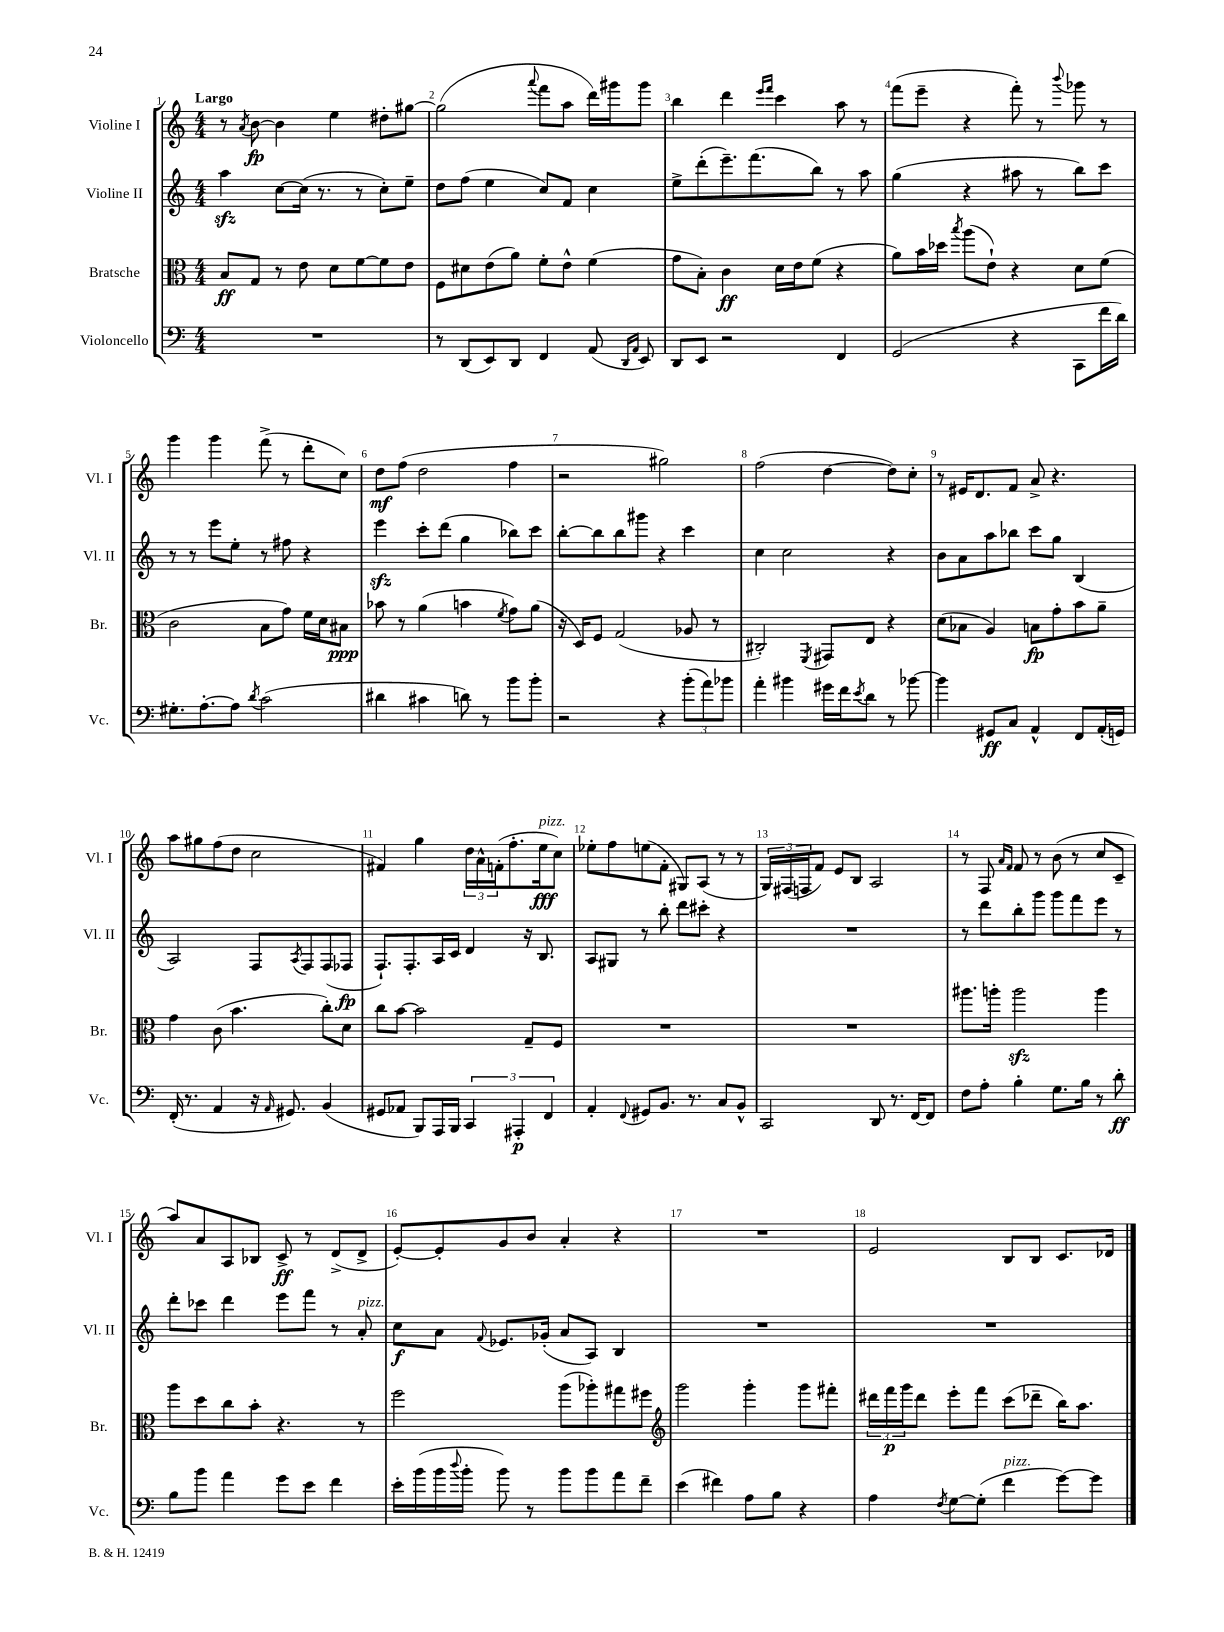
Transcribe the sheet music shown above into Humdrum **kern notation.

**kern	**kern	**kern	**kern
*staff4	*staff3	*staff2	*staff1
*clefF4	*clefC3	*clefG2	*clefG2
*k[]	*k[]	*k[]	*k[]
*M4/4	*M4/4	*M4/4	*M4/4
1r	8B/L	4aa\	8r
.	.	.	8qa/
.	8G/J	.	[8b\
.	8r	[8cc\L	4b\]
.	8e\	(16cc\]Jk	.
.	.	8.r	.
.	8d\L	.	4ee\
.	[8f\	8r	.
.	8f\]	8cc'\L)	8dd#'\L
.	8e\J	8ee~\J	[8gg#\J
=	=	=	=
8r	8F\L	8dd\L	(2gg#\]
(8DD/L	8d#\	(8ff\J	.
8EE/)	(8e\	4ee\	.
8DD/J	8a\J)	.	.
.	.	.	8qqaaa/
4FF/	8f'\L	8cc/L)	8fff\L
.	8e^^\J	8f/J	8aa\J
(8AA/	(4f\	4cc\	16ddd\LL)
.	.	.	16ggg#\J
16qqDD/LL	.	.	.
16qqAA/JJ	.	.	.
8EE/)	.	.	8ggg#\J
=	=	=	=
8DD/L	8g\L	8ee^\L	4bb\
8EE/J	8B'\J)	(8ddd'\	.
2r	4c\	8.eee~\)	4ddd\
.	.	(8.fff\	.
.	.	.	16qqeee/LL
.	.	.	16qqfff/JJ
.	16d\LL	.	4ccc\
.	16e\J	.	.
.	(8f\J	8bb\J)	.
4FF/	4r	8r	8aa\
.	.	8aa\	8r
=	=	=	=
(2GG/	8a\L)	(4gg\	(8fff\L
.	16b\L	.	8eee~\J
.	16dd-\JJ	.	.
.	8qbb/	.	.
.	(8aa\L	4r	4r
.	8e`\J)	.	.
4r	4r	8aa#\	8fff'\)
.	.	8r	8r
.	.	.	8qqbbb/
8CC\L	8d\L	8bb\L)	8ggg-\
16f\L	(8f\J	8ccc\J	8r
16d\JJ)	.	.	.
=	=	=	=
8.G#'\L	2c\	8r	4ggg\
.	.	8r	.
[8.A'\	.	.	.
.	.	8eee\L	4ggg\
8A\]J	.	8ee'\J	.
8qd/	.	.	.
(2c\	8B\L	8r	(8fff^\
.	8g\J)	8ff#\	8r
.	16f\LL	4r	8ddd'\L
.	16d\J	.	.
.	8B#\J	.	8cc\J)
=	=	=	=
4d#\	8b-\	4eee\	8dd\L
.	8r	.	(8ff\J
4c#\	(4a\	8ccc'\L	2dd\
.	.	(8ddd\J	.
8d\)	4b\	4gg\	.
8r	.	.	.
.	8qf/	.	.
8b\L	8g\L)	8bb-\L)	4ff\
8b'\J	(8a\J	8ccc\J	.
=	=	=	=
2r	16r	[8bb'\L	2r
.	16D/LK)	.	.
.	8F/J	8bb\]	.
.	(2G/	8bb\	.
.	.	8ggg#\J	.
4r	.	4r	2gg#\)
(12b'\L	8A-/	4ccc\	.
12a\)	.	.	.
.	8r	.	.
12b-\J	.	.	.
=	=	=	=
4a'\	2C#'/)	4cc\	(2ff\
4b#\	.	2cc\	.
.	8qFF/	.	.
16g#\LL	8GG#/L	.	[4dd\
16f\J	.	.	.
8qe/	.	.	.
8d\J	8E/J	.	.
8r	4r	4r	8dd\]L)
[8b-\	.	.	8cc'\J
=	=	=	=
4b-\]	(8d\L	8b\L	8r
.	8B-\J	8a\	16e#/LK
.	.	.	8.d/
8GG#/L	4A/)	8aa\	.
8C/J	.	8bb-\J	8f/J
4AA^^/	8B\L	8ccc\L	8a^/
.	8g'\	8gg\J	4.r
8FF/L	8b\	(4B/	.
(16AA'/L	8a~\J	.	.
16GG/JJ)	.	.	.
=	=	=	=
(16FF'/	4g\	2A/)	8aa\L
8.r	.	.	.
.	.	.	8gg#\
4AA/	(8c\	.	(8ff\
.	4.b\	.	8dd\J
16r	.	8F/L	2cc\
16qqAA/	.	.	.
8.GG#/)	.	.	.
.	.	8qA/	.
.	.	8F/	.
(4BB/	8cc'\L)	(8F/	.
.	8d\J	8F-/J	.
=	=	=	=
8GG#/L	8cc\L	8.F`/L)	4f#/)
8AA-/J	[8b\J	.	.
.	.	8.F'/	.
8BBB/L)	2b\]	.	4gg\
16AAA/L	.	16A/L	.
16BBB/JJ	.	16c/JJ	.
6CC/	.	4d/	24dd\LL
.	.	.	24a^^\
.	.	.	(24f'\J
.	.	.	8.ff'\
6AAA#'/	.	.	.
.	8G~/L	16r	.
.	.	8.B/	16ee\k
6FF/	.	.	.
.	8F/J	.	8cc\J)
=	=	=	=
4AA'/	1r	8A/L	8ee-'\L
.	.	8G#/J	8ff\
8qqFF/	.	.	.
8GG#/L	.	8r	(8ee\
8.BB/J	.	8bb'\	8f'\J
.	.	8ddd\L	8G#/L)
8.r	.	.	.
.	.	8ccc#'\J	(8A/J
8C/L	.	4r	8r
8BB^^/J	.	.	8r
=	=	=	=
2CC/	1r	1r	24G/LL)
.	.	.	(24F#/
.	.	.	24F/J
.	.	.	8f/J)
.	.	.	8e/L
.	.	.	8B/J
8DD/	.	.	2A/
8.r	.	.	.
[16FF/LK	.	.	.
8FF/]J	.	.	.
=	=	=	=
8F\L	8.aa#\L	8r	8r
8A'\J	.	8ddd\L	8F/
.	16aa'\Jk	.	.
.	.	.	16qqa/LL
.	.	.	16qqf/JJ
4B'\	2aa\	8bb'\	8f/
.	.	8ggg\J	8r
8.G\L	.	8ggg\L	(8b\
.	.	8fff\	8r
16B\Jk	.	.	.
8r	4aa\	8eee\J	8cc/L
8d'\	.	8r	8c~/J
=	=	=	=
8B\L	8aa\L	8ddd'\L	8aa/L)
8b\J	8dd\	8ccc-\J	8a/
4a\	8cc\	4ddd\	8A/
.	8b'\J	.	8B-/J
8g\L	4.r	8eee\L	8c^/
8e\J	.	8fff\J	8r
4f\	.	8r	(8d^/L
.	8r	8a'/	8d^/J
=	=	=	=
16e'\LL	2ff\	8cc\L	[8e'/L)
(16b\	.	.	.
16b\	.	8a\J	8e'/]
8qqdd/	.	.	.
16b'\JJ	.	.	.
.	.	8qqf/	.
8b\)	.	8.e-/L	8g/
8r	.	.	8b/J
.	.	(16g-'/Jk	.
8b\L	(8aa\L	8a/L	4a'/
8b\	8aa-'\)	8A/J)	.
8a\	8gg#\	4B/	4r
8f~\J	8ff#\J	.	.
=	=	=	=
*	*clefG2	*	*
(4e\	2ggg\	1r	1r
4f#\)	.	.	.
8A\L	4ggg'\	.	.
8B\J	.	.	.
4r	8ggg\L	.	.
.	8fff#'\J	.	.
=	=	=	=
4A\	24ddd#\LL	1r	2e/
.	24fff\	.	.
.	24ggg\J	.	.
.	8ddd#\J	.	.
8qF/	.	.	.
[8G\L	8eee'\L	.	.
(8G'\]J	8fff\J	.	.
4f\	(8ccc\L	.	8B/L
.	8ddd-~\J	.	8B/J
[8g\L)	16bb\LK)	.	8.c/L
.	8.aa\J	.	.
8g\]J	.	.	.
.	.	.	16d-/Jk
==	==	==	==
*-	*-	*-	*-
